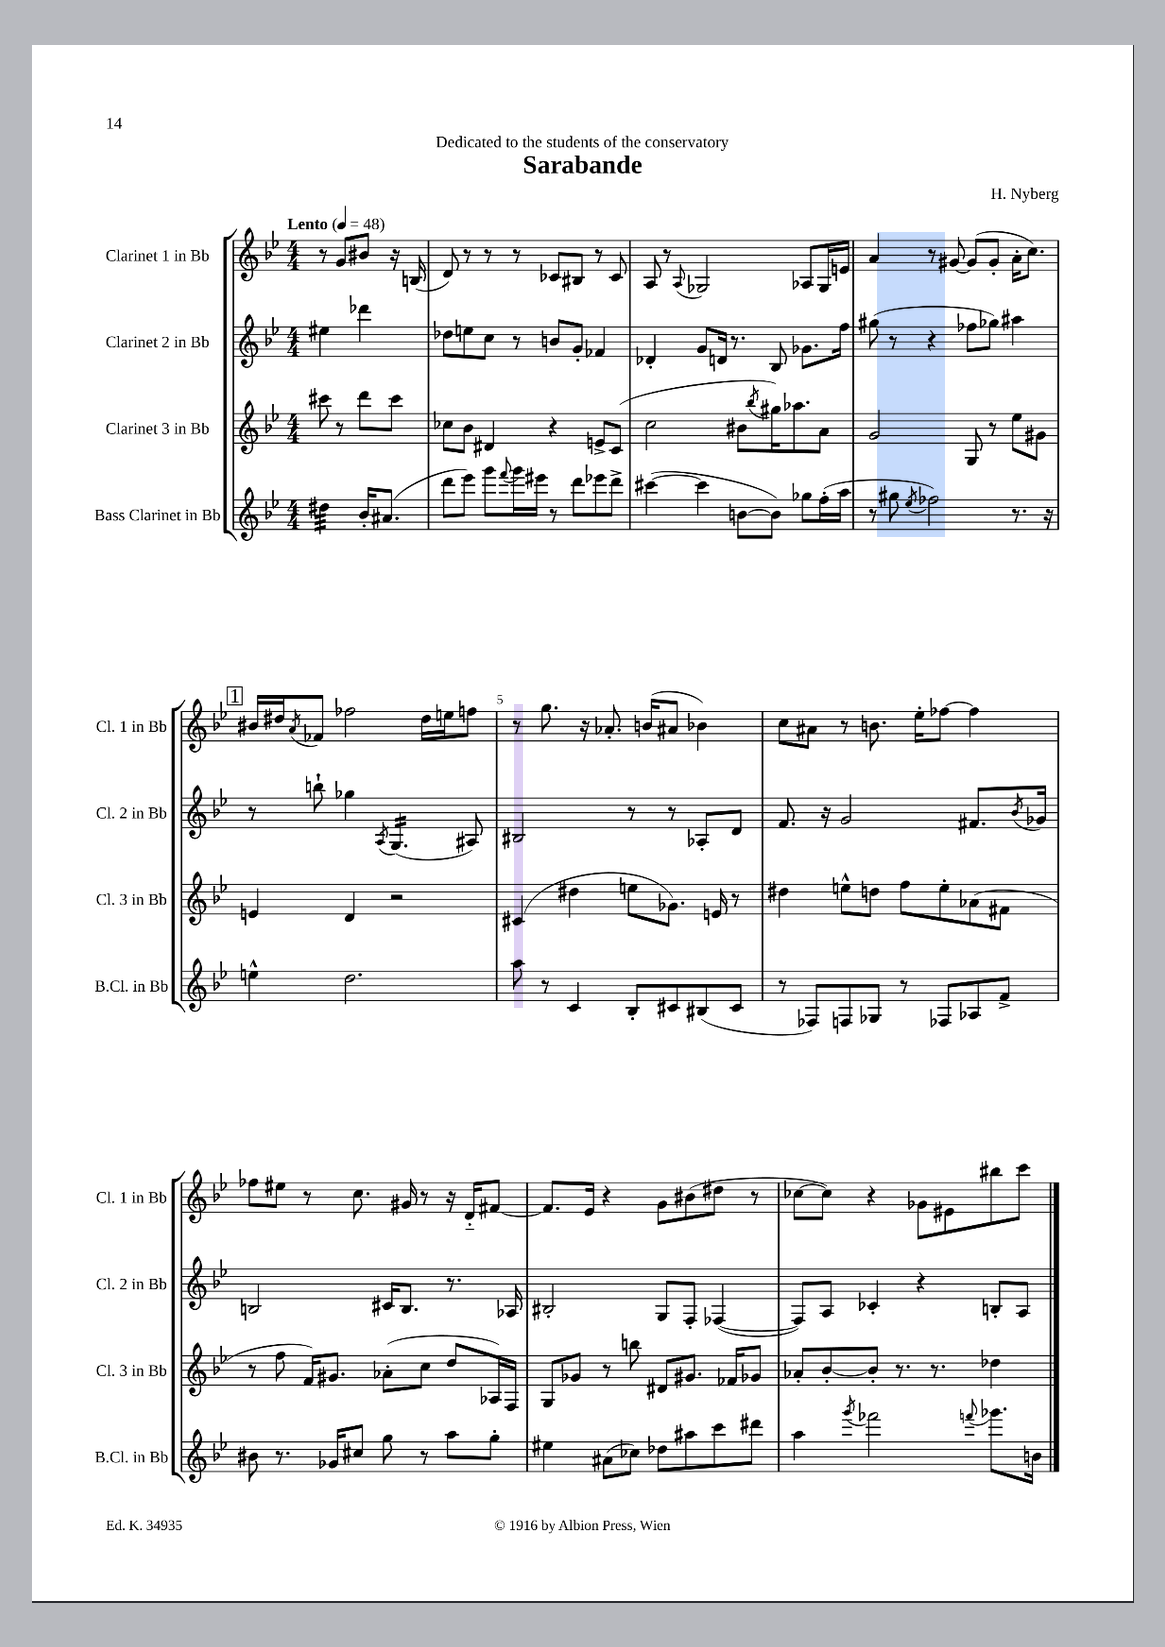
\header { title = "Sarabande" composer = "H. Nyberg" dedication = "Dedicated to the students of the conservatory" }
<<
\new StaffGroup <<
\new Staff = "s0" \with { instrumentName = "Clarinet 1 in Bb" shortInstrumentName = "Cl. 1 in Bb" } {
    \clef treble \key bes \major \numericTimeSignature \time 4/4 \partial 2 \tempo "Lento" 4 = 48
    r8 g'8 bis'8 r16 b16( |
    d'8) r8 r8 r8 ces'8 bis8 r8 ces'8 |
    a8 r8 \appoggiatura { a8 } ges2 aes8 ges16 e'16 |
    a'4 r8 gis'8~ gis'8( gis'8-. a'16-. c''8.) |
    \mark \markup { \box "1" } bis'16 dis''16 \acciaccatura { a'8 } fes'8 fes''2 dis''16 e''16 f''8 |
    r8 g''8. r16 aes'8.-. b'16( ais'8 bes'4) |
    c''8 ais'8 r8 b'8. ees''16-. fes''8~ fes''4 |
    fes''8 eis''8 r8 c''8. gis'16 r8 r16 d'16-_ fis'8~ |
    fis'8. ees'16 r4 g'8 bis'8( dis''8 r8 |
    ces''8~ ces''8) r4 ges'8 eis'8 bis''8 c'''8 \bar "|." |
}
\new Staff = "s1" \with { instrumentName = "Clarinet 2 in Bb" shortInstrumentName = "Cl. 2 in Bb" } {
    \clef treble \key bes \major \numericTimeSignature \time 4/4 \partial 2
    eis''4 des'''4 |
    des''8 e''8 c''8 r8 b'8 g'8-. fes'4 |
    des'4-. g'8 d'16 r8. bes8 ges'8. f''16 |
    gis''8( r8 r4 fes''8 ges''8) ais''4 |
    \mark \markup { \box "1" } r8 b''8-! ges''4 \acciaccatura { a8 } g4.:16( ais8) |
    bis2 r8 r8 aes8-. d'8 |
    f'8. r16 g'2 fis'8. \acciaccatura { bes'8 } ges'16 |
    b2 cis'16 b8. r8. aes16 |
    bis2-. g8 f8-. fes4~( |
    fes8) a8 ces'4-. r4 b8-. a8 \bar "|." |
}
\new Staff = "s2" \with { instrumentName = "Clarinet 3 in Bb" shortInstrumentName = "Cl. 3 in Bb" } {
    \clef treble \key bes \major \numericTimeSignature \time 4/4 \partial 2
    cis'''8 r8 d'''8 cis'''8 |
    ces''8 bes'8 dis'4 r4 e'8-> c'8( |
    c''2 bis'8 \acciaccatura { bes''8 } gis''16) aes''8. a'8 |
    g'2 g8 r8 ees''8 gis'8 |
    \mark \markup { \box "1" } e'4 d'4 r2 |
    cis'4( dis''4 e''8 ges'8.) e'16 r8 |
    dis''4 e''8-^ d''8 f''8 e''8-. aes'8( fis'8 |
    r8 f''8 f'16) gis'8. aes'8-.( c''8 d''8 aes16) f16 |
    g8 ges'8 r8 b''8 dis'8 gis'8. fes'16 ges'8 |
    aes'8-. bes'8~-. bes'8-. r8. r8. des''4 \bar "|." |
}
\new Staff = "s3" \with { instrumentName = "Bass Clarinet in Bb" shortInstrumentName = "B.Cl. in Bb" } {
    \clef treble \key bes \major \numericTimeSignature \time 4/4 \partial 2
    dis''4:32 bes'16-. ais'8.( |
    d'''8 ees'''8) g'''8 \appoggiatura { f'''8 } g'''16 eis'''16 r8 d'''8 ees'''8 d'''8-> |
    cis'''4~( cis'''4 b'8~ b'8) ges''8 f''16-.( a''16 |
    r8 gis''8 \acciaccatura { ees''8 } fes''2) r8. r16 |
    \mark \markup { \box "1" } e''4-^ d''2. |
    a''8 r8 c'4 bes8-. cis'8 bis8( cis'8 |
    r8 fes8) f8 ges8 r8 fes8 aes8 f'8-> |
    bis'8 r8. ges'16 cis''8 g''8 r8 a''8 g''8-. |
    eis''4 ais'8( ces''8) des''8 ais''8 c'''8 dis'''8 |
    a''4 \acciaccatura { g'''8 } fes'''2 \appoggiatura { f'''8 } ges'''8. b'16 \bar "|." |
}
>>
>>
\layout { \context { \Score \override BarNumber.break-visibility = ##(#f #t #t) barNumberVisibility = #(every-nth-bar-number-visible 5) } }
